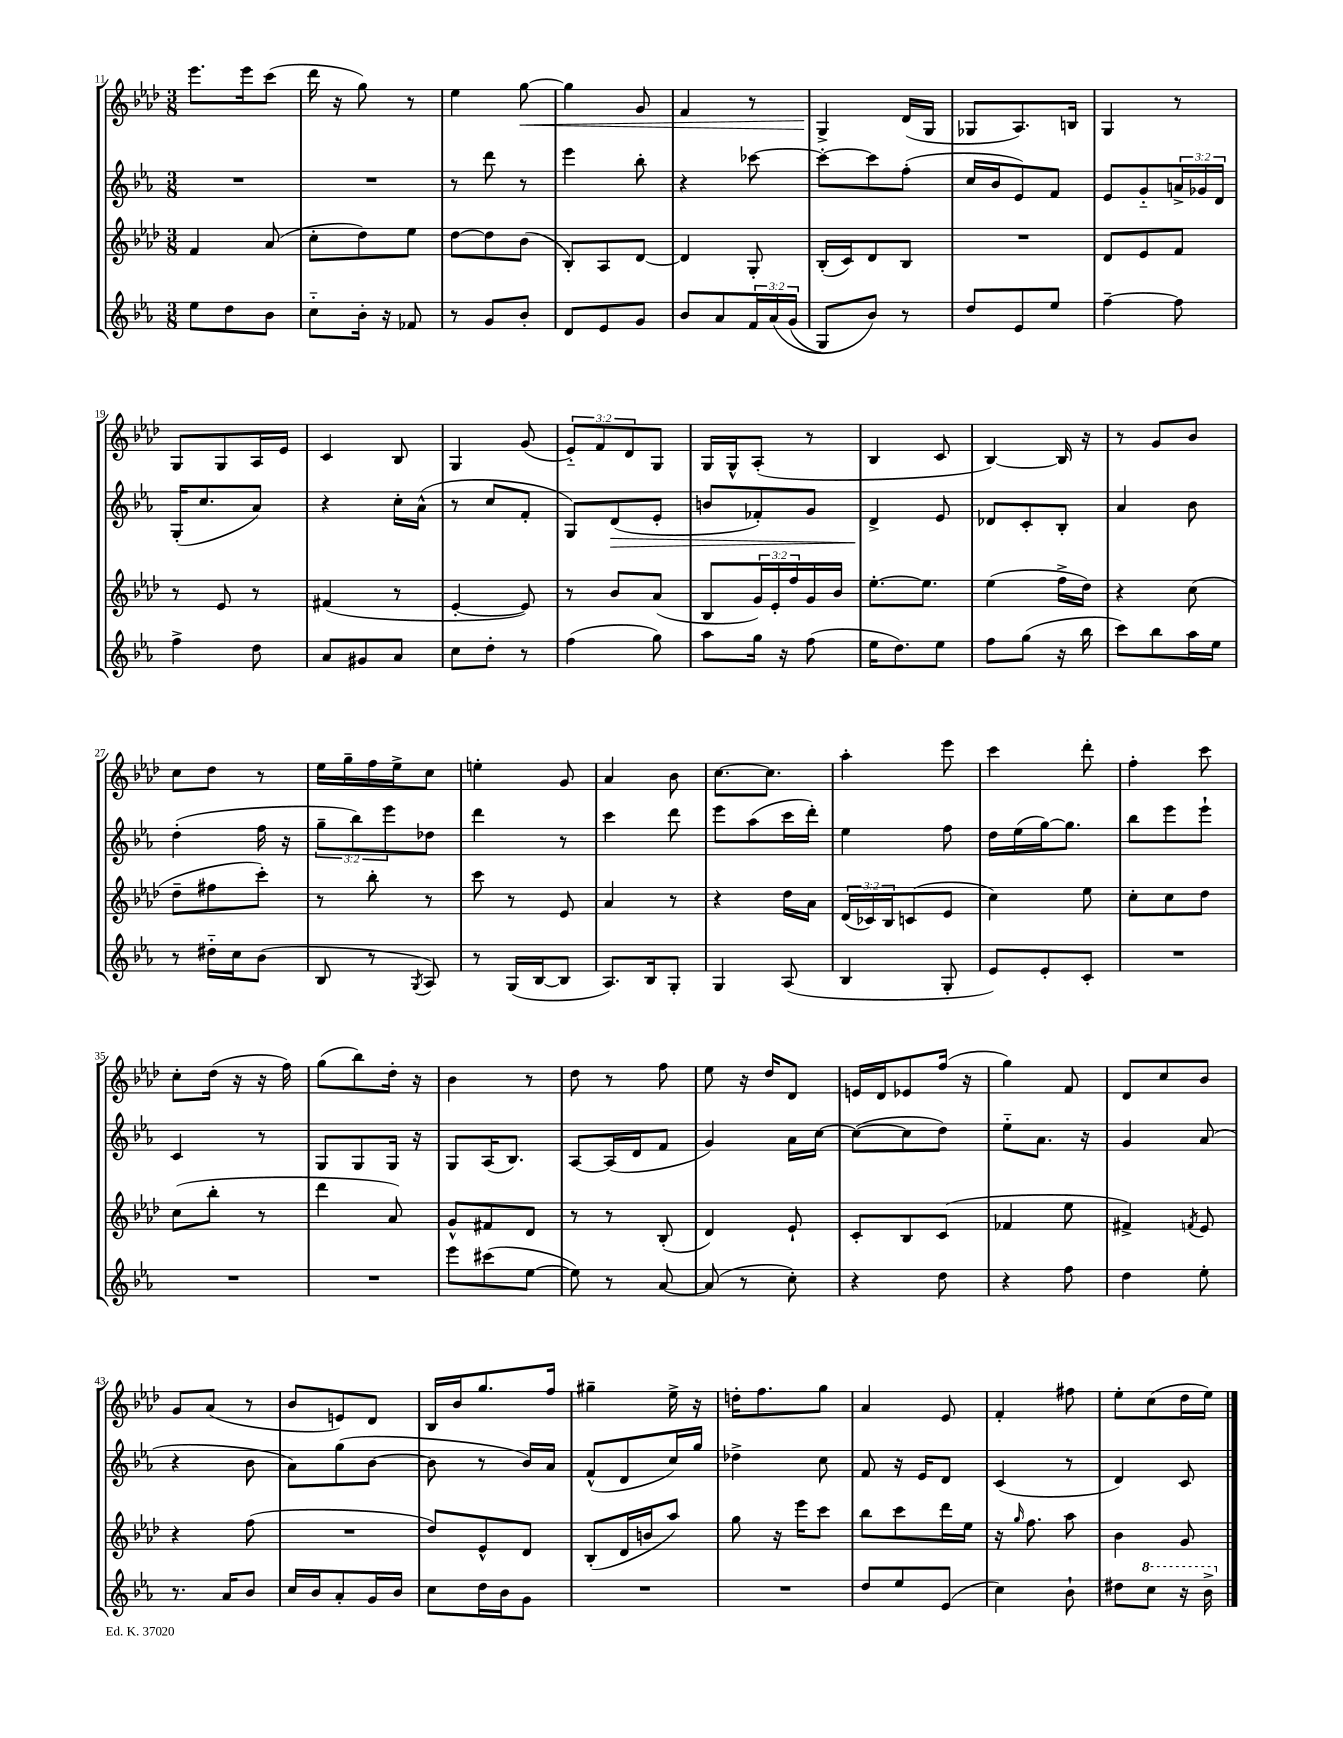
<<
\new StaffGroup <<
\new Staff = "s0" {
    \clef treble \key aes \major \numericTimeSignature \time 3/8 \override Staff.TupletNumber.text = #tuplet-number::calc-fraction-text
    ees'''8. ees'''16 c'''8( |
    des'''16 r16 g''8) r8 |
    ees''4 g''8~\< |
    g''4 g'8 |
    f'4 r8 |
    g4->\! des'16( g16 |
    ges8 aes8.) b16 |
    g4 r8 |
    g8 g8 aes16 ees'16 |
    c'4 bes8 |
    g4 g'8( |
    \tuplet 3/2 { ees'8-_) f'8 des'8 } g8 |
    g16 g16-^ aes8-.( r8 |
    bes4 c'8 |
    bes4~) bes16 r16 |
    r8 g'8 bes'8 |
    c''8 des''8 r8 |
    ees''16 g''16-- f''16 ees''16-> c''8 |
    e''4-. g'8 |
    aes'4 bes'8 |
    c''8.~ c''8. |
    aes''4-. ees'''8 |
    c'''4 des'''8-. |
    f''4-. c'''8 |
    c''8-. des''16( r16 r16 f''16) |
    g''8( bes''8) des''16-. r16 |
    bes'4 r8 |
    des''8 r8 f''8 |
    ees''8 r16 des''16 des'8 |
    e'16 des'16 ees'8 f''16( r16 |
    g''4) f'8 |
    des'8 c''8 bes'8 |
    g'8 aes'8( r8 |
    bes'8 e'8) des'8 |
    bes16 bes'16 g''8. f''16 |
    gis''4-- ees''16-> r16 |
    d''16-. f''8. g''8 |
    aes'4 ees'8 |
    f'4-. fis''8 |
    ees''8-. c''8( des''16 ees''16) \bar "|." |
}
\new Staff = "s1" {
    \clef treble \key ees \major \numericTimeSignature \time 3/8 \override Staff.TupletNumber.text = #tuplet-number::calc-fraction-text
    R4. |
    R4. |
    r8 d'''8 r8 |
    ees'''4 bes''8-. |
    r4 ces'''8~ |
    ces'''8~-. ces'''8 f''8-.( |
    c''16 bes'16 ees'8) f'8 |
    ees'8 g'8-_ \tuplet 3/2 { a'16-> ges'16 d'16 } |
    g16-.( c''8. aes'8) |
    r4 c''16-. aes'16-^( |
    r8 c''8 f'8-. |
    g8) d'8\>( ees'8-. |
    b'8 fes'8-.) g'8 |
    d'4->\! ees'8 |
    des'8 c'8-. bes8-. |
    aes'4 bes'8 |
    d''4-.( f''16 r16 |
    \tuplet 3/2 { g''8-- bes''8) ees'''8 } des''8 |
    d'''4 r8 |
    c'''4 d'''8 |
    ees'''8 aes''8( c'''16 d'''16-.) |
    ees''4 f''8 |
    d''16 ees''16( g''16~) g''8. |
    bes''8 ees'''8 ees'''8-! |
    c'4 r8 |
    g8 g8 g16 r16 |
    g8 aes16( bes8.) |
    aes8~ aes16( d'16 f'8 |
    g'4) aes'16 c''16~ |
    c''8~( c''8 d''8) |
    ees''8-_ aes'8. r16 |
    g'4 aes'8( |
    r4 bes'8 |
    aes'8) g''8( bes'8~ |
    bes'8 r8 bes'16) aes'16 |
    f'8-^( d'8 c''16) g''16 |
    des''4-> c''8 |
    f'8 r16 ees'16 d'8 |
    c'4( r8 |
    d'4) c'8 \bar "|." |
}
\new Staff = "s2" {
    \clef treble \key aes \major \numericTimeSignature \time 3/8 \override Staff.TupletNumber.text = #tuplet-number::calc-fraction-text
    f'4 aes'8( |
    c''8-. des''8) ees''8 |
    des''8~ des''8 bes'8( |
    bes8-.) aes8 des'8~ |
    des'4 g8-. |
    bes16-.( c'16) des'8 bes8 |
    R4. |
    des'8 ees'8 f'8 |
    r8 ees'8 r8 |
    fis'4( r8 |
    ees'4~-. ees'8) |
    r8 bes'8 aes'8( |
    bes8 \tuplet 3/2 { g'16) ees'16-. f''16 } g'16 bes'16 |
    ees''8.~-. ees''8. |
    ees''4( f''16-> des''16) |
    r4 c''8( |
    des''8-- fis''8 c'''8-.) |
    r8 bes''8-. r8 |
    c'''8 r8 ees'8 |
    aes'4 r8 |
    r4 des''16 aes'16 |
    \tuplet 3/2 { des'16( ces'16) bes16 } c'8( ees'8 |
    c''4) ees''8 |
    c''8-. c''8 des''8 |
    c''8( bes''8-. r8 |
    des'''4 aes'8) |
    g'8-^ fis'8 des'8 |
    r8 r8 bes8-.( |
    des'4) ees'8-! |
    c'8-. bes8 c'8( |
    fes'4 ees''8 |
    fis'4->) \acciaccatura { f'8 } ees'8 |
    r4 f''8( |
    R4. |
    des''8) ees'8-^ des'8 |
    bes8-.( des'16 b'16 aes''8) |
    g''8 r16 ees'''16 c'''8 |
    bes''8 c'''8 des'''16 ees''16 |
    r16 \grace { g''16 } f''8. aes''8 |
    bes'4 g'8 \bar "|." |
}
\new Staff = "s3" {
    \clef treble \key ees \major \numericTimeSignature \time 3/8 \override Staff.TupletNumber.text = #tuplet-number::calc-fraction-text
    ees''8 d''8 bes'8 |
    c''8-_ bes'16-. r16 fes'8 |
    r8 g'8 bes'8-. |
    d'8 ees'8 g'8 |
    bes'8 aes'8 \tuplet 3/2 { f'16 aes'16\( g'16( } |
    g8) bes'8\) r8 |
    d''8 ees'8 ees''8 |
    f''4~-- f''8 |
    f''4-> d''8 |
    aes'8 gis'8 aes'8 |
    c''8 d''8-. r8 |
    f''4( g''8) |
    aes''8 g''16 r16 f''8( |
    ees''16 d''8.) ees''8 |
    f''8 g''8( r16 bes''16 |
    c'''8) bes''8 aes''16 ees''16 |
    r8 dis''16-_ c''16 bes'8( |
    bes8 r8 \acciaccatura { g8 } aes8) |
    r8 g16( bes16~ bes8 |
    aes8.) bes16 g8-. |
    g4 aes8( |
    bes4 g8-. |
    ees'8) ees'8-. c'8-. |
    R4. |
    R4. |
    R4. |
    ees'''8 cis'''8( ees''8~ |
    ees''8) r8 aes'8~ |
    aes'8( r8 c''8-.) |
    r4 d''8 |
    r4 f''8 |
    d''4 ees''8-. |
    r8. aes'16 bes'8 |
    c''16 bes'16 aes'8-. g'16 bes'16 |
    c''8 d''16 bes'16 g'8 |
    R4. |
    R4. |
    d''8 ees''8 ees'8( |
    c''4) bes'8-! |
    dis''8 \ottava #1 c'''8 r16 bes''16-> \ottava #0 \bar "|." |
}
>>
>>
\layout { \context { \Score currentBarNumber = #11 } }
